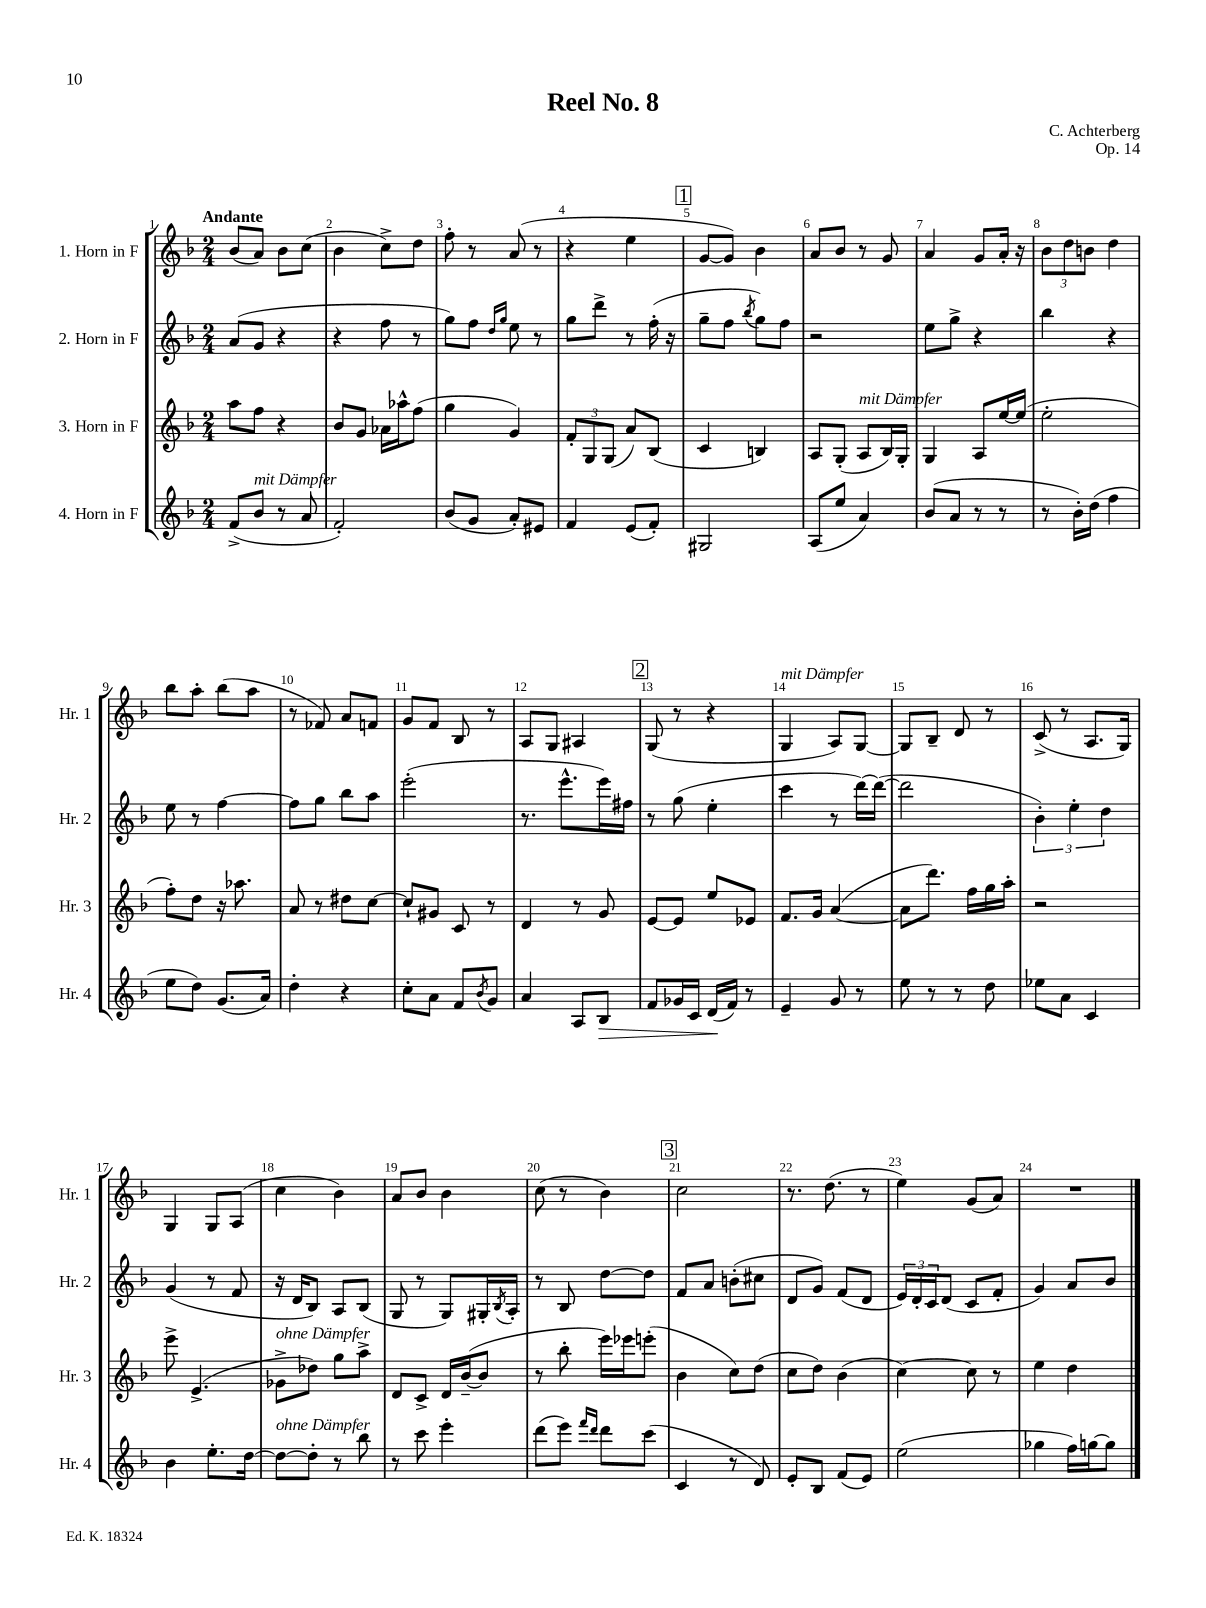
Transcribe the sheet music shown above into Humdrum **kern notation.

**kern	**kern	**kern	**kern
*staff4	*staff3	*staff2	*staff1
*clefG2	*clefG2	*clefG2	*clefG2
*k[b-]	*k[b-]	*k[b-]	*k[b-]
*M2/4	*M2/4	*M2/4	*M2/4
(8f^	8aa	(8a	(8b-
8b-	8ff	8g	8a)
8r	4r	4r	8b-
8a	.	.	(8cc
=	=	=	=
2f')	8b-	4r	4b-
.	8g	.	.
.	16a-	8ff	8cc^)
.	16aa-^^	.	.
.	(8ff	8r	8dd
=	=	=	=
(8b-	4gg	8gg)	8ff'
8g	.	8ff	8r
.	.	16qqdd	.
.	.	16qqgg	.
8a')	4g)	8ee	(8a
8e#	.	8r	8r
=	=	=	=
4f	12f'	8gg	4r
.	12G	.	.
.	.	8ddd^	.
.	(12G	.	.
(8e	8a)	8r	4ee
8f')	(8B-	(16ff'	.
.	.	16r	.
=	=	=	=
2G#	4c	8gg~	[8g
.	.	8ff	8g])
.	.	8qbb-	.
.	4B)	8gg)	4b-
.	.	8ff	.
=	=	=	=
(8A	8A	2r	8a
8ee	(8G'	.	8b-
4a)	8A	.	8r
.	16B-)	.	8g
.	16G'	.	.
=	=	=	=
(8b-	4G	8ee	4a
8a	.	8gg^	.
8r	8A	4r	8g
8r	[16ee	.	16a'
.	(16ee]	.	16r
=	=	=	=
8r	2ee'	4bb-	12b-
.	.	.	12dd
16b-')	.	.	.
.	.	.	12b
(16dd	.	.	.
4ff	.	4r	4dd
=	=	=	=
8ee	8ff')	8ee	8bb-
8dd)	8dd	8r	8aa'
(8.g	16r	[4ff	(8bb-
.	8.aa-	.	.
.	.	.	8aa
16a)	.	.	.
=	=	=	=
4dd'	8a	8ff]	8r
.	8r	8gg	8f-)
4r	8dd#	8bb-	8a
.	[8cc	8aa	8f
=	=	=	=
8cc'	8cc`]	(2eee'	8g
8a	8g#	.	8f
8f	8c	.	8B-
8qb-	.	.	.
8g	8r	.	8r
=	=	=	=
4a	4d	8.r	8A
.	.	.	8G
.	.	8.eee^^	.
8A	8r	.	4A#
8B-	8g	16eee)	.
.	.	16ff#	.
=	=	=	=
8f	[8e	8r	(8G
16g-	8e]	(8gg	8r
16c	.	.	.
(16d	8ee	4ee'	4r
16f)	.	.	.
8r	8e-	.	.
=	=	=	=
4e~	8.f	4ccc	4G
.	16g	.	.
8g	([4a	8r	8A)
8r	.	[16ddd)	[8G
.	.	(16ddd_	.
=	=	=	=
8ee	8a]	2ddd]	8G]
8r	8.ddd)	.	8B-~
8r	.	.	8d
.	16ff	.	.
8dd	16gg	.	8r
.	16aa'	.	.
=	=	=	=
8ee-	2r	6b-')	(8c^
8a	.	.	8r
.	.	6ee'	.
4c	.	.	8.A
.	.	6dd	.
.	.	.	16G)
=	=	=	=
4b-	8eee^	(4g	4G
.	(4.e^	.	.
8.ee'	.	8r	8G
.	.	8f	(8A
[16dd	.	.	.
=	=	=	=
8dd_	8g-^	16r	4cc
.	.	16d	.
8dd']	8dd-)	8B-)	.
8r	8gg	8A	4b-)
8bb-	8aa^	(8B-	.
=	=	=	=
8r	8d	8G	8a
8ccc	8c^	8r	8b-
4eee'	16d	8G)	4b-
.	([16b-~	.	.
.	8b-]	16G#'	.
.	.	8qB-	.
.	.	16A'	.
=	=	=	=
(8ddd	8r	8r	(8cc
8eee)	8bb-'	8B-	8r
16qqfff	.	.	.
16qqddd	.	.	.
8ddd	16eee)	[8dd	4b-)
.	16eee-	.	.
(8ccc	(8eee'	8dd]	.
=	=	=	=
4c	4b-	8f	2cc
.	.	8a	.
8r	8cc)	(8b'	.
8d)	(8dd	8cc#	.
=	=	=	=
8e'	8cc	8d	8.r
8B-	8dd)	8g)	.
.	.	.	(8.dd
(8f	(4b-	(8f	.
8e)	.	8d	8r
=	=	=	=
(2ee	[4cc)	24e)	4ee)
.	.	24d'	.
.	.	24c	.
.	.	(8d	.
.	8cc]	8c	(8g
.	8r	8f'	8a)
=	=	=	=
4gg-	4ee	4g)	2r
16ff)	4dd	8a	.
[16gg	.	.	.
8gg]	.	8b-	.
==	==	==	==
*-	*-	*-	*-
